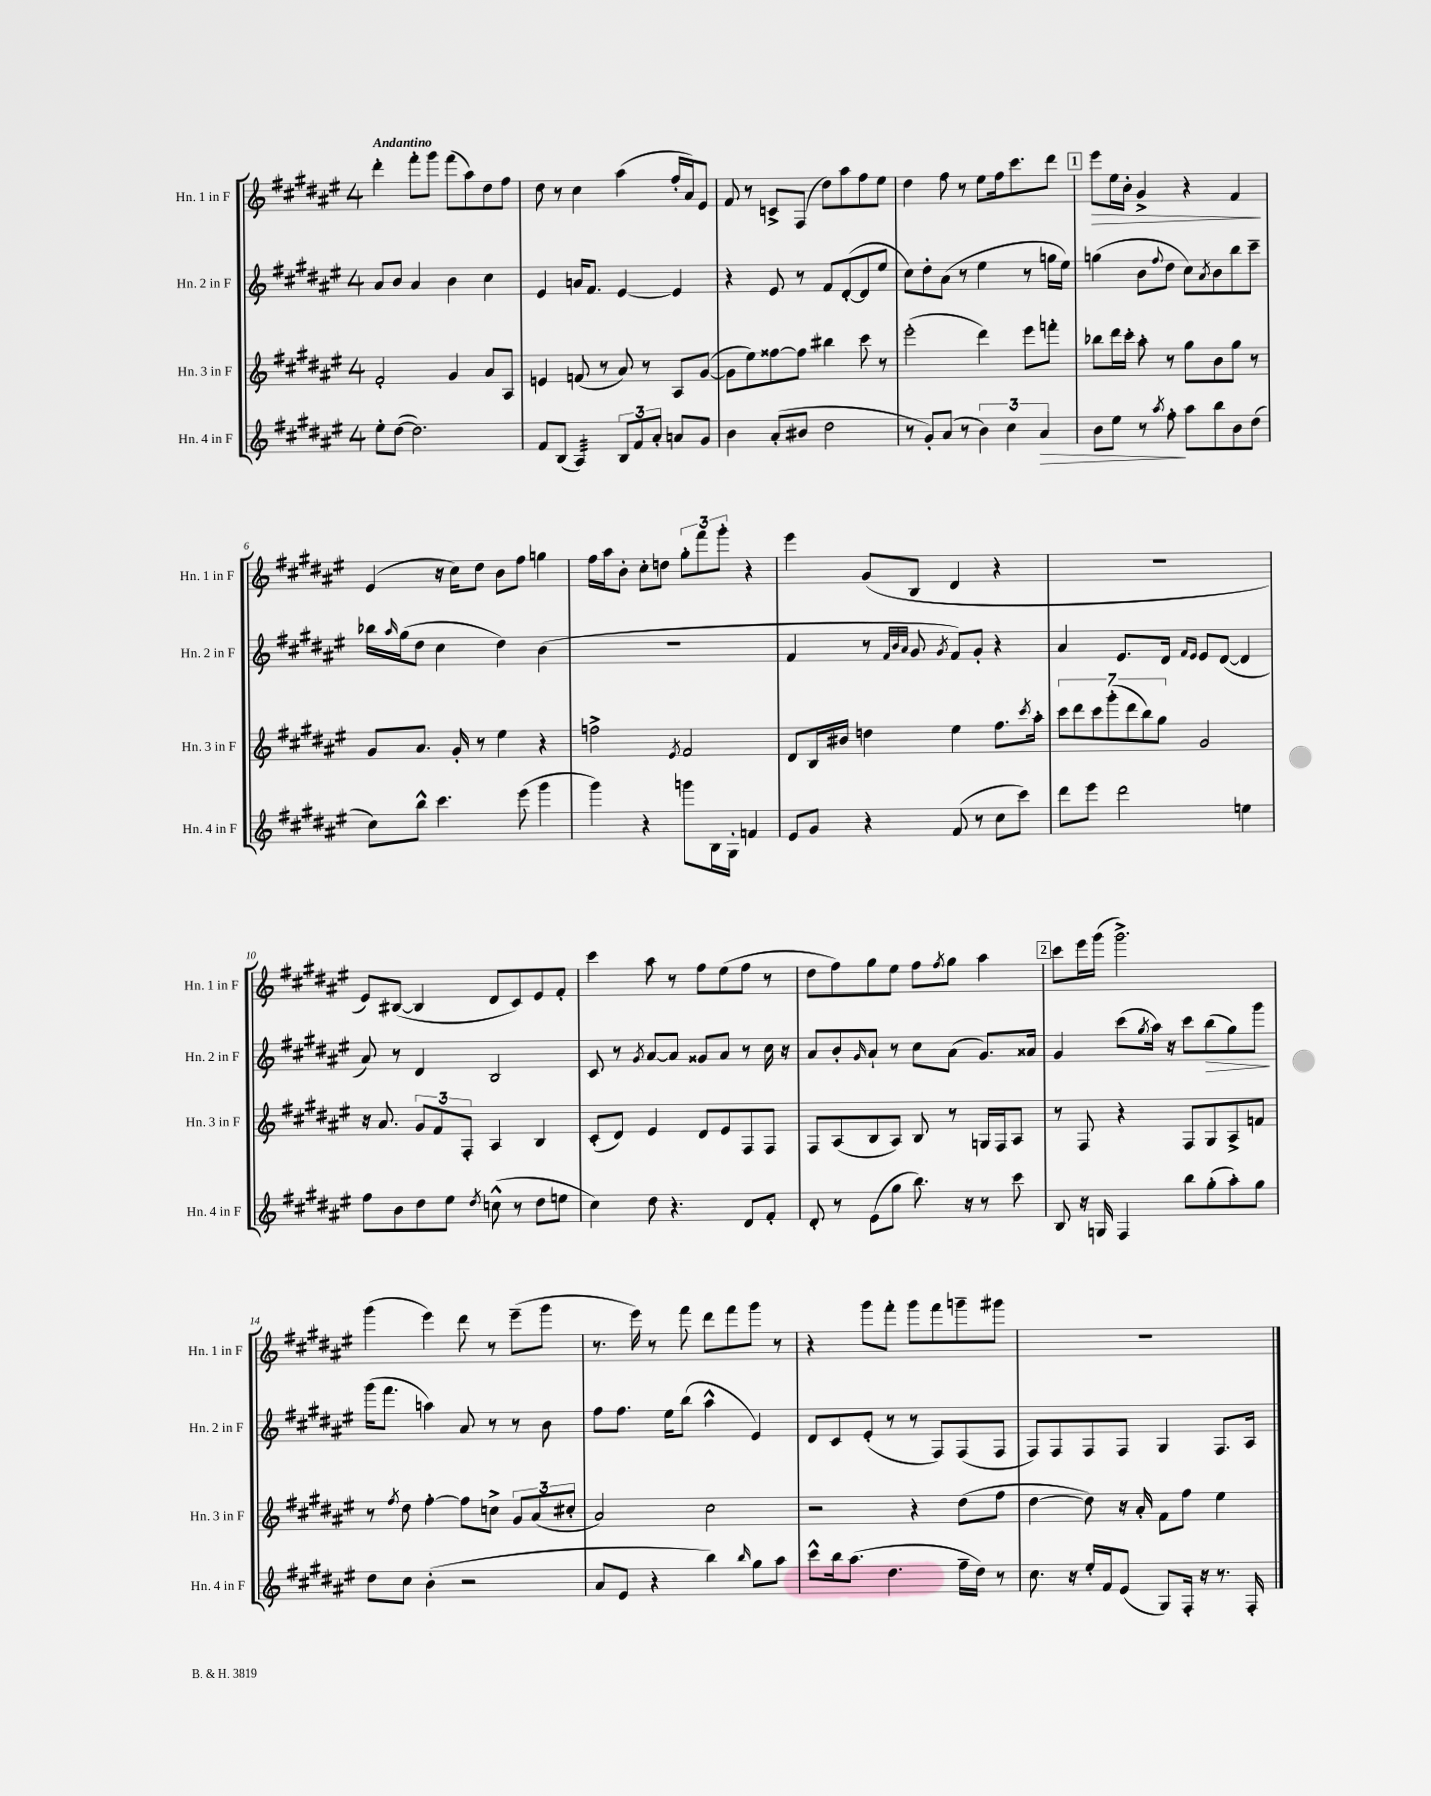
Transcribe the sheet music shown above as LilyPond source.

<<
\new StaffGroup <<
\new Staff = "s0" \with { instrumentName = "Hn. 1 in F" shortInstrumentName = "Hn. 1 in F" } {
    \clef treble \key fis \major \once \override Staff.TimeSignature.style = #'single-digit \time 4/4 \tempo "Andantino"
    dis'''4-. fis'''8-. gis'''8 fis'''8( ais''8) dis''8 fis''8 |
    dis''8 r8 cis''4 ais''4( fis''16-. ais'16) eis'8 |
    fis'8 r8 c'8-> fis8( dis''8) ais''8 fis''8 eis''8 |
    dis''4 fis''8 r8 eis''8 fis''16 cis'''8. dis'''8 |
    \mark \markup { \box "1" } eis'''8\> eis''16 b'16-. gis'4-> r4 fis'4\! |
    eis'4( r16 cis''16) dis''8 b'8 fis''8 g''4 |
    fis''16 ais''16 b'8-. cis''8-. d''8 \tuplet 3/2 { gis''8-. fis'''8 gis'''8-. } r4 |
    eis'''4 gis'8( b8 dis'4 r4 |
    R1 |
    eis'8) bis8~( bis4 dis'8 cis'8) eis'8 fis'8-. |
    cis'''4 ais''8 r8 fis''8 eis''8( fis''8 r8 |
    dis''8 fis''8) gis''8 eis''8 fis''8 \acciaccatura { fis''8 } gis''8 ais''4 |
    \mark \markup { \box "2" } cis'''8 eis'''16 gis'''16( gis'''2.->) |
    gis'''4( eis'''4) dis'''8 r8 eis'''8--( gis'''8 |
    r8. eis'''16) r8 fis'''8 dis'''8 fis'''8 gis'''8 r8 |
    r4 gis'''8 fis'''8-. gis'''8 fis'''8 g'''8-- gis'''8 |
    R1 \bar "|." |
}
\new Staff = "s1" \with { instrumentName = "Hn. 2 in F" shortInstrumentName = "Hn. 2 in F" } {
    \clef treble \key fis \major \once \override Staff.TimeSignature.style = #'single-digit \time 4/4
    ais'8 b'8 ais'4 b'4 cis''4 |
    eis'4 a'16 fis'8. eis'4~ eis'4 |
    r4 eis'8 r8 fis'8 dis'8~-.( dis'8 eis''8 |
    cis''8) dis''8-. ais'8( r8 eis''4 r8 g''16 eis''16) |
    \mark \markup { \box "1" } g''4( b'8 \appoggiatura { fis''8 } dis''8 cis''8) \acciaccatura { ais'8 } b'8 b''8 cis'''8-- |
    bes''16 \grace { ais''16 } gis''16( dis''8 cis''4 dis''4) b'4( |
    R1 |
    fis'4 r8 \grace { fis'32 b'32 ais'32 } gis'8 \acciaccatura { gis'8 } fis'8) gis'8-. r4 |
    ais'4 eis'8. dis'16 \grace { fis'16 eis'16 } eis'8 dis'8~( dis'4 |
    ais'8) r8 dis'4 b2 |
    cis'8 r8 \acciaccatura { gis'8 } ais'8~ ais'8 gisis'8 ais'8 r8 cis''16 r16 |
    ais'8 b'8-. \grace { gis'16 } ais'8-! r8 cis''8 ais'8( gis'8.) aisis'16 |
    \mark \markup { \box "2" } gis'4 cis'''8( \acciaccatura { gis''8 } ais''16) r16 cis'''8 b''8\>( gis''8) gis'''8\! |
    gis'''16( fis'''8. a''4) ais'8 r8 r8 b'8 |
    fis''8 fis''8. eis''16 b''8( ais''4-^ eis'4) |
    dis'8 cis'8 eis'8-.( r8 r8 fis8) fis8( fis8 |
    fis8) fis8 fis8 fis8 gis4 fis8. ais16 \bar "|." |
}
\new Staff = "s2" \with { instrumentName = "Hn. 3 in F" shortInstrumentName = "Hn. 3 in F" } {
    \clef treble \key fis \major \once \override Staff.TimeSignature.style = #'single-digit \time 4/4
    fis'2-. gis'4 ais'8 ais8 |
    e'4 f'8( r8 ais'8) r8 ais8 gis'8~( |
    gis'8 eis''8) fisis''8~ fisis''8 bis''4 cis'''8 r8 |
    eis'''2-.( dis'''4) eis'''8 f'''8-. |
    \mark \markup { \box "1" } bes''8 dis'''16 cis'''16-. ais''8-. r8 gis''8 b'8 gis''8 r8 |
    gis'8 ais'8. gis'16-. r8 eis''4 r4 |
    f''2-> \acciaccatura { eis'8 } fis'2 |
    dis'8 b16 bis'16 d''4 eis''4 fis''8. \acciaccatura { cis'''8 } ais''16-. |
    \tuplet 7/4 { cis'''8 dis'''8 cis'''8 gis'''8-.( dis'''8 b''8) gis''8 } gis'2 |
    r16 ais'8. \tuplet 3/2 { gis'8 fis'8 fis8-. } ais4 b4 |
    cis'8-.( dis'8) eis'4 dis'8 eis'8 fis8 fis8 |
    fis8 ais8( b8 ais8) b8 r8 g16 fis16 ais8 |
    \mark \markup { \box "2" } r8 fis8 r4 fis8 gis8 ais8-> f'8 |
    r8 \acciaccatura { fis''8 } dis''8 fis''4~-. fis''8 c''8-> \tuplet 3/2 { gis'8 ais'8( cis''8-. } |
    ais'2) cis''2 |
    r2 r4 dis''8( fis''8 |
    dis''4~ dis''8) r16 ais'16-. fis'8 fis''8 eis''4 \bar "|." |
}
\new Staff = "s3" \with { instrumentName = "Hn. 4 in F" shortInstrumentName = "Hn. 4 in F" } {
    \clef treble \key fis \major \once \override Staff.TimeSignature.style = #'single-digit \time 4/4
    eis''8-. dis''8~( dis''2.) |
    fis'8 b8( ais4:32) \tuplet 3/2 { b8 fis'8 ais'8-. } a'8 gis'8 |
    b'4 ais'8-.( bis'8 dis''2 |
    r8 gis'8-.) ais'8( r8 \tuplet 3/2 { b'4) cis''4 ais'4\> } |
    \mark \markup { \box "1" } b'8 eis''8 r8 \acciaccatura { ais''8 } fis''8-.\! ais''8 b''8 b'8 dis''8( |
    cis''8) b''8-^ cis'''4. eis'''8( gis'''4 |
    gis'''4) r4 g'''8 b16 gis16-. f'4 |
    eis'8 gis'8 r4 fis'8( r8 cis''8 cis'''8) |
    dis'''8 eis'''8 dis'''2 e''4 |
    fis''8 b'8 dis''8 eis''8 \acciaccatura { dis''8 } c''8-^( r8 dis''8 e''8 |
    cis''4) dis''8 r4. dis'8 fis'8-. |
    dis'8-. r8 eis'8( gis''8 b''8.) r16 r8 cis'''8 |
    \mark \markup { \box "2" } b8 r16 g16 fis4 b''8 gis''8-.( ais''8-.) gis''8 |
    dis''8 cis''8 b'4-.( r2 |
    ais'8 eis'8 r4 b''4) \grace { b''16 } gis''8 ais''8 |
    cis'''8-^ b''16 ais''8.( dis''4. fis''16-- dis''16) r8 |
    cis''8. r16 eis''16-. fis'16 eis'8( gis8) fis16-. r16 r8. fis16-. \bar "|." |
}
>>
>>
